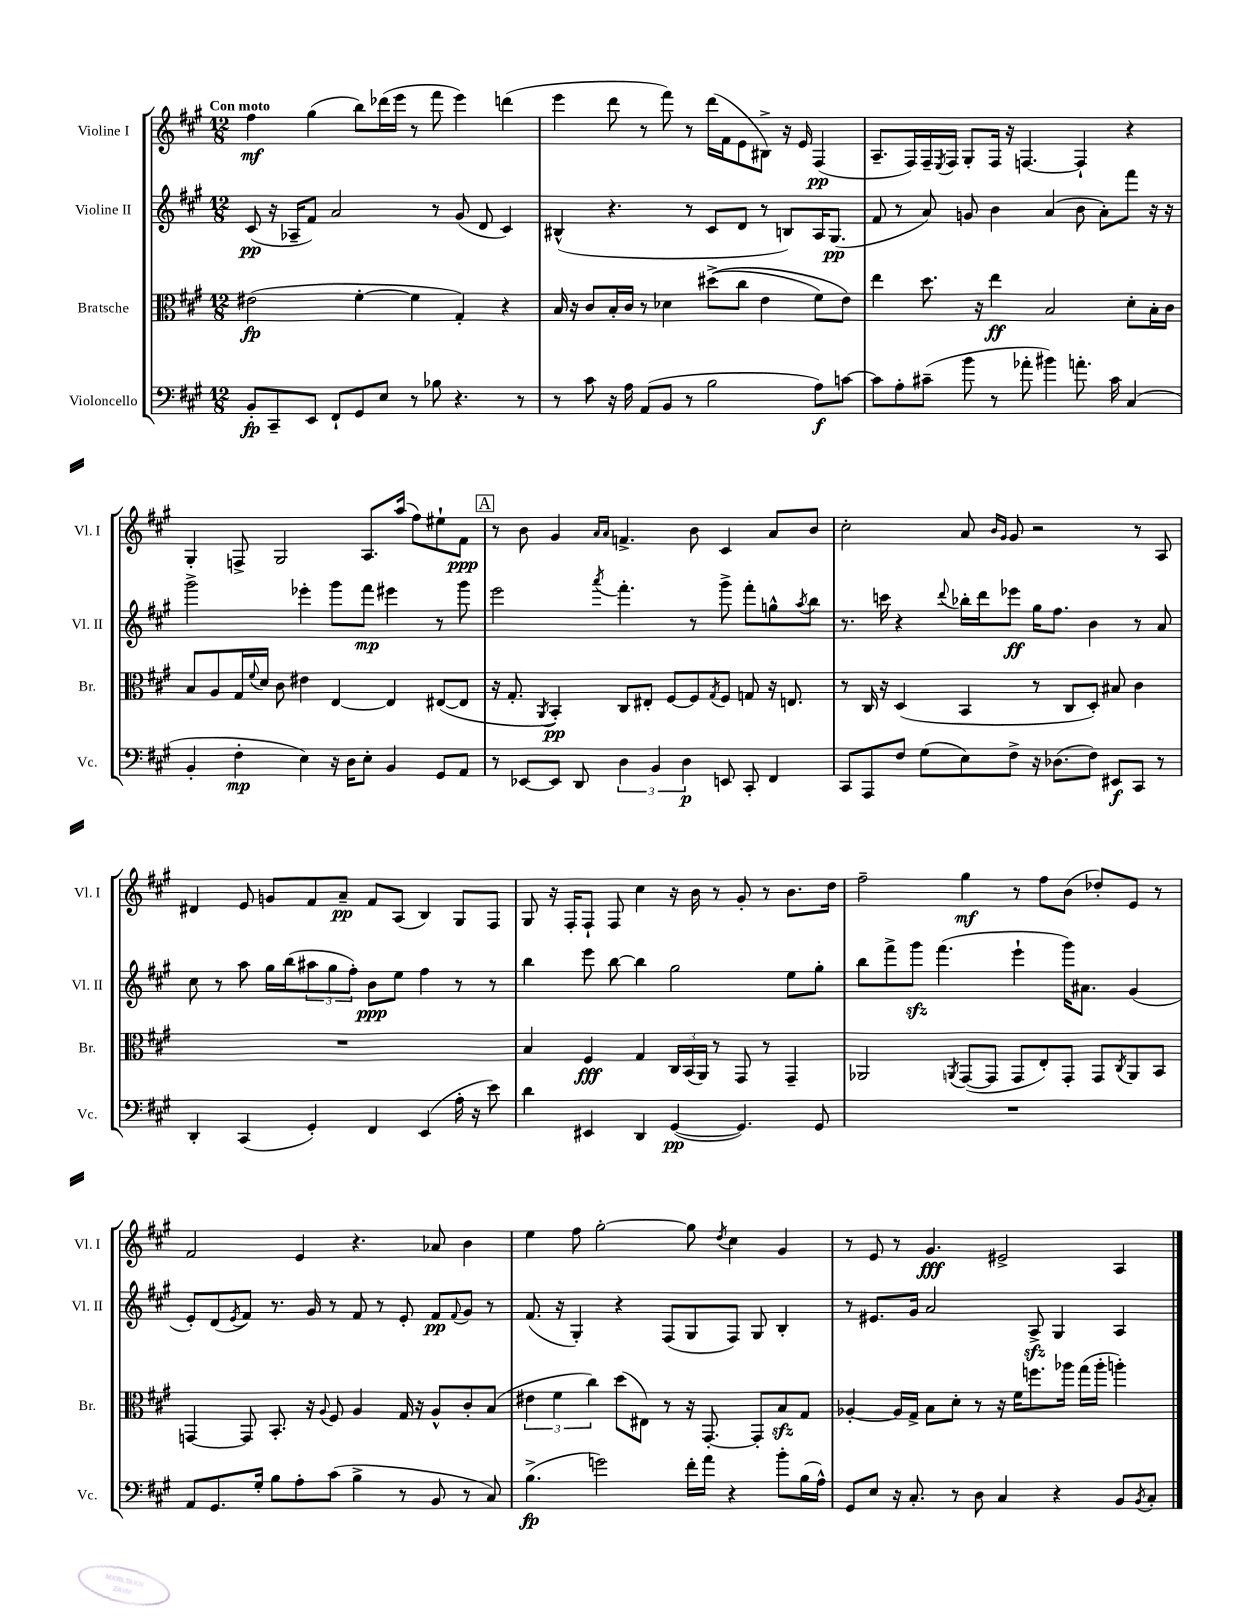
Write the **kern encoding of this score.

**kern	**kern	**kern	**kern
*staff4	*staff3	*staff2	*staff1
*clefF4	*clefC3	*clefG2	*clefG2
*k[f#c#g#]	*k[f#c#g#]	*k[f#c#g#]	*k[f#c#g#]
*M12/8	*M12/8	*M12/8	*M12/8
8BB'	(2e#	(8c#	4ff#
8CC#~	.	16r	.
.	.	16A-~	.
8EE	.	8f#)	(4gg#
8FF#`	.	2a	.
8GG#	[4f#'	.	8bb)
8E	.	.	(16ddd-
.	.	.	16eee
8r	4f#]	.	8r
8B-	.	8r	8fff#
4.r	4G#')	(8g#	4eee)
.	.	8d	.
.	4r	4c#)	(4ddd
8r	.	.	.
=	=	=	=
8r	16B	(4B#^^	4eee
.	16r	.	.
8c#	8c#	.	.
16r	16B'	4.r	8ddd
16A	16c#	.	.
(8AA	8r	.	8r
8BB	4d-	.	8fff#)
8r	.	8r	8r
2B	&((8dd#^	8c#	(16ddd
.	.	.	16f#
.	8cc#	8d	8e
.	4e	8r	8B#^)
.	.	8B)	16r
.	.	.	16e
8A)	8f#)	16A	(4F#
.	.	(8.G#	.
[8c	8e&)	.	.
=	=	=	=
8c]	4ee	8f#	8.A~
8A'	.	8r	.
.	.	.	16F#)
(8c#~	8.dd	8a)	16F#~
.	.	.	8qE
.	.	.	16F#
8b	.	8g	8G#'
.	16r	.	.
8r	4ee	4b	16F#
.	.	.	16r
8a-'	.	.	[4.F
4b#)	2B	(4a	.
8.a'	.	8b	4F`]
.	.	8a')	.
16c#	.	.	.
(4C#	8d'	8fff#	4r
.	16B'	16r	.
.	16c#	16r	.
=	=	=	=
4BB'	8B	2ggg#^	4G#'
.	8A	.	.
4F#'	16G#	.	8F^
.	8qqf#	.	.
.	16d	.	.
.	8c#	.	2G#
4E)	4e#	4eee-'	.
16r	[4E	8ggg#	.
16D	.	.	.
8E'	.	8fff#	8.A
4BB	4E]	4eee#	.
.	.	.	(16aa
.	.	.	8ff#)
8GG#	([8E#	8r	8ee#`
8AA	8E#]	8ggg#	8f#
=	=	=	=
8r	16r	2eee	8r
.	8.G#'	.	.
[8EE-	.	.	8b
.	8qAA	.	.
8EE-]	4BB')	.	4g#
8DD	.	.	.
.	.	.	16qqa
.	.	8qaaa	16qqa
6D	8C#	4.fff#'	4.f^
.	8E#'	.	.
6BB	.	.	.
.	[8F#	.	.
6D	.	.	.
.	8F#]	8r	8b
.	8qG#	.	.
8EE	8F#	8ggg#^	4c#
8CC#'	8G	8fff#'	.
4FF#	16r	8gg^^	8a
.	8.E	.	.
.	.	8qaa	.
.	.	8bb	8b
=	=	=	=
8CC#	8r	8.r	2cc#'
8AAA	16C#	.	.
.	16r	16ccc	.
8F#	(4D	4r	.
(8G#	.	.	.
.	.	8qqddd	.
8E)	4BB	16bb-'	8a
.	.	16ddd	.
.	.	.	16qqb
.	.	.	16qqg#
8F#^	.	8eee-	8g#
16r	8r	16gg#	2r
(8.D-	.	8.ff#	.
.	8C#	.	.
8F#)	8D')	4b	.
8EE#	8B#	.	.
8CC#	4c#	8r	8r
8r	.	8a	8A
=	=	=	=
4DD'	1.r	8cc#	4d#
.	.	8r	.
(4CC#	.	8aa	8e
.	.	16gg#	8g
.	.	(16bb	.
4GG#')	.	12aa#	8f#
.	.	12gg#	.
.	.	.	8a~
.	.	12ff#')	.
4FF#	.	8b	8f#
.	.	8ee	(8A
(4EE	.	4ff#	4B)
16A'	.	8r	8G#
16r	.	.	.
8e)	.	8r	8F#
=	=	=	=
4d	4B	4bb	8G#
.	.	.	16r
.	.	.	16F#'
4EE#	4F#	8eee	8F#`
.	.	[8bb	8F#
4DD	4G#	4bb]	4cc#
([4GG#	24C#	2gg#	16r
.	(24BB	.	.
.	.	.	16b
.	24AA)	.	.
.	8r	.	8r
4.GG#])	8GG#	.	8g#'
.	8r	.	8r
.	4GG#~	8ee	8.b
8GG#	.	8gg#'	.
.	.	.	16dd
=	=	=	=
1.r	2AA-	8bb	2ff#~
.	.	8fff#^	.
.	.	8ggg#	.
.	.	(4.fff#	.
.	8qAA	.	.
.	([8GG#	.	4gg#
.	8GG#]	.	.
.	8GG#	4eee`	8r
.	8E')	.	8ff#
.	8GG#'	16ggg#)	(8b
.	.	8.a#	.
.	8GG#	.	8dd-')
.	8qC#	.	.
.	8AA	(4g#	8e
.	8BB	.	8r
=	=	=	=
8AA	[4GG	8e')	2f#
8.GG#	.	(8d	.
.	.	8qe	.
.	8GG]	8f#)	.
16G#'	.	.	.
8B	8.BB'	8.r	.
8A'	.	.	4e
.	16r	16g#	.
.	8qqA	.	.
(8c#	8F#	8r	.
4B^	4A	8f#	4.r
.	.	8r	.
8r	16G#	8e'	.
.	16r	.	.
8BB	8A^^	8f#	8a-
.	.	8qqf#	.
8r	8c#'	8g#	4b
8C#)	(8B	8r	.
=	=	=	=
(4.B^	6e#	(8.f#	4ee
.	6f#	.	.
.	.	16r	.
.	.	4G#')	8ff#
.	6cc#)	.	.
2g)	.	.	[2gg#'
.	(8dd	4r	.
.	8E#)	.	.
.	8r	(8F#	.
16f#'	16r	8G#	8gg#]
16a	[8.GG#'	.	.
.	.	.	8qdd
4r	.	8F#)	4cc#
.	8GG#']	8G#	.
8b'	8B	4B'	4g#
(16B	8G#	.	.
16A^^)	.	.	.
=	=	=	=
8GG#	[4A-'	8r	8r
8E	.	8.e#	8e
16r	16A-]	.	8r
8.C#'	16G#^	16g#	.
.	8B	2a	4.g#
8r	8d'	.	.
8D	8r	.	.
4C#	16r	.	2e#^
.	16f#	.	.
.	8.ff	8A^	.
4r	.	4G#	.
.	16aa-	.	.
.	(16gg#	.	.
.	16aa-'	.	.
8BB	4aa')	4A	4A
8qBB	.	.	.
8C#'	.	.	.
==	==	==	==
*-	*-	*-	*-
